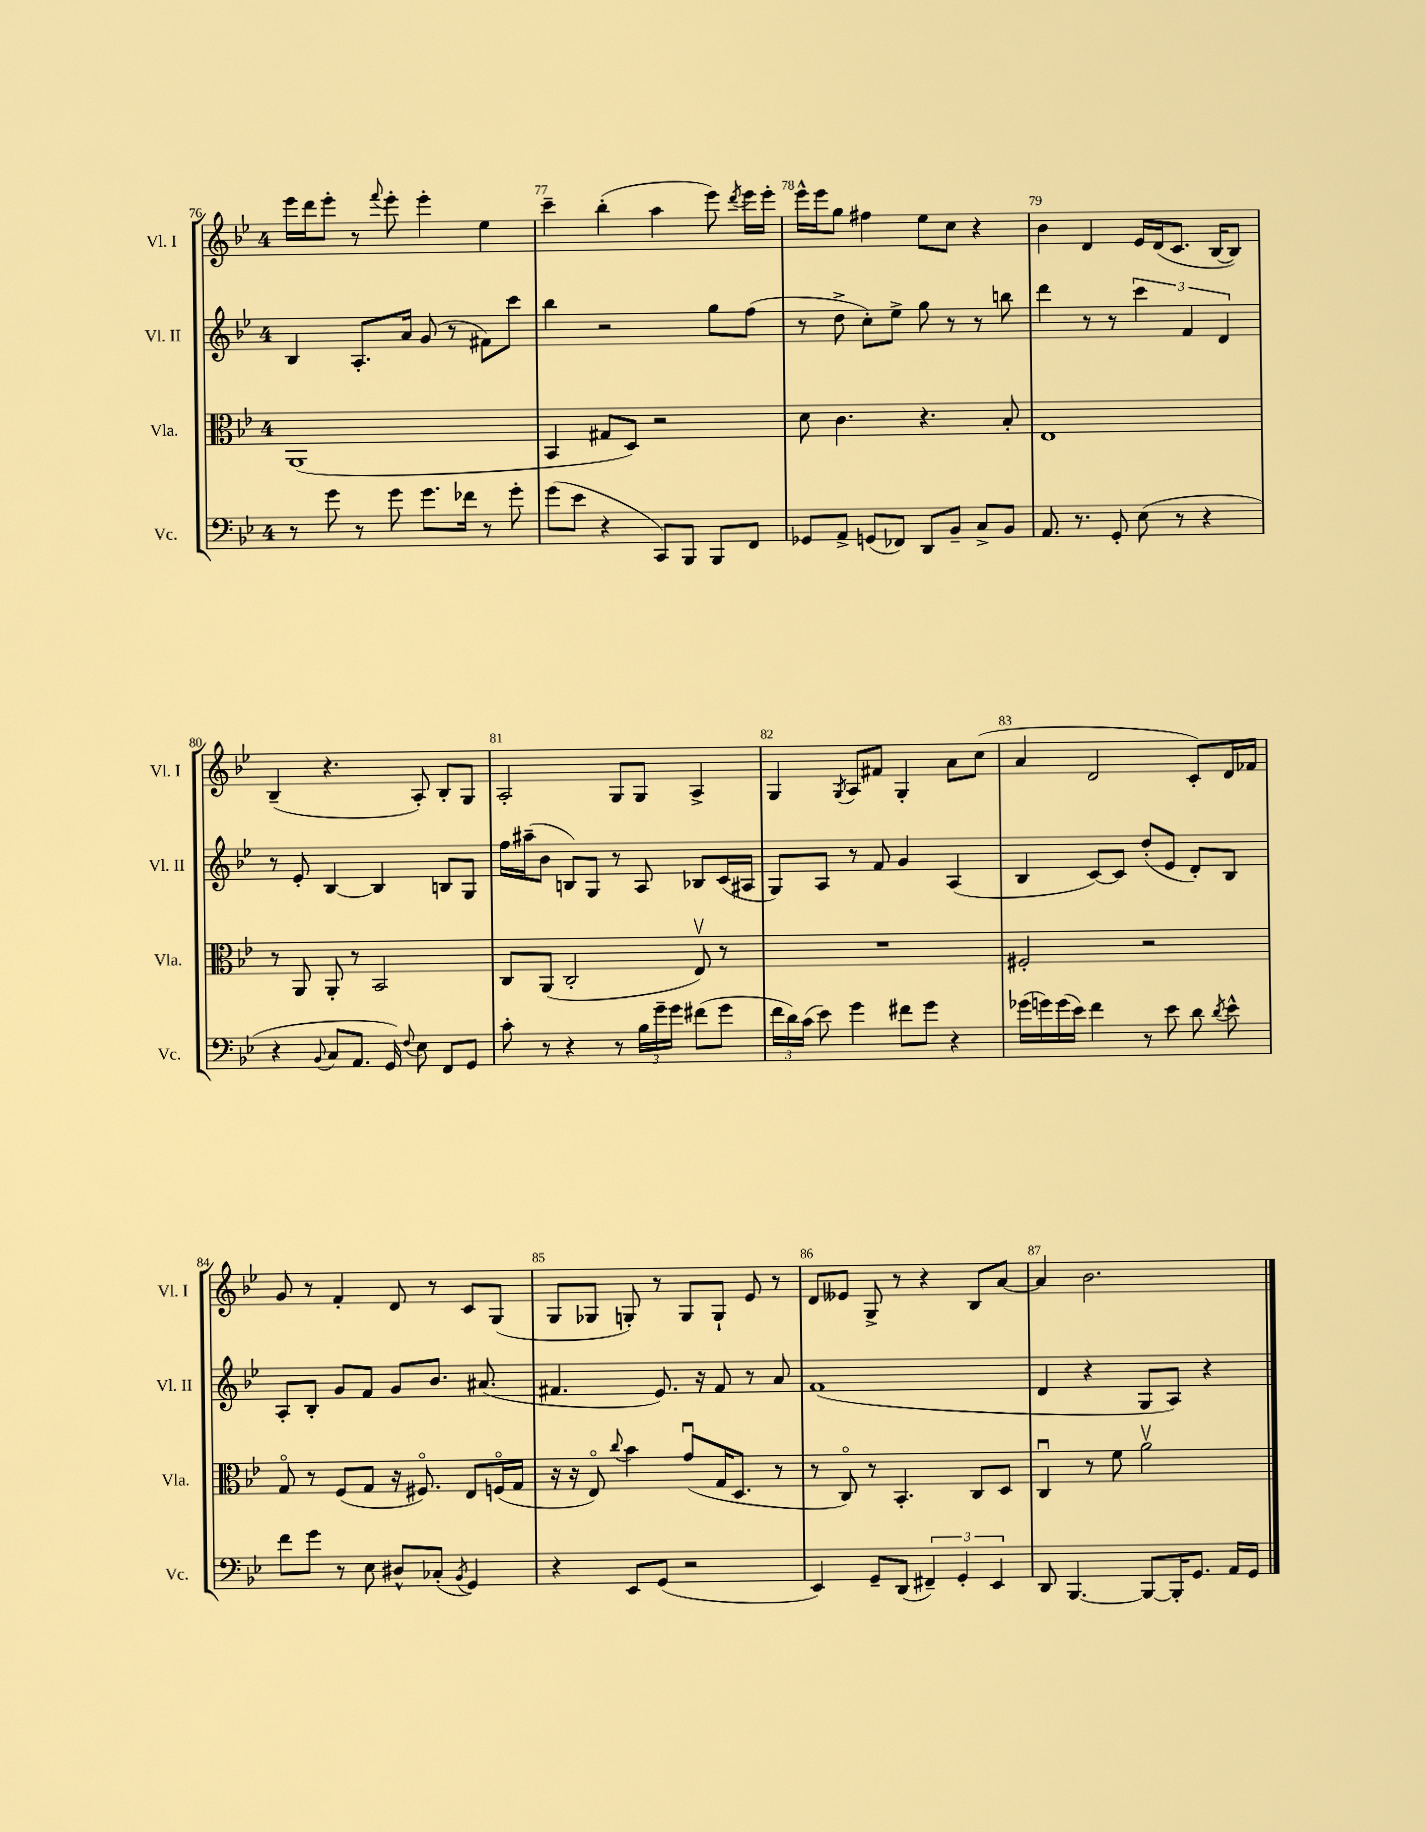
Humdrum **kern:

**kern	**kern	**kern	**kern
*staff4	*staff3	*staff2	*staff1
*clefF4	*clefC3	*clefG2	*clefG2
*k[b-e-]	*k[b-e-]	*k[b-e-]	*k[b-e-]
*M4/4	*M4/4	*M4/4	*M4/4
8r	(1AA	4B-	16eee-
.	.	.	16ddd
8g	.	.	8eee-'
8r	.	8.A'	8r
.	.	.	8qqfff
8g	.	.	8eee-'
.	.	16a	.
8.g	.	(8g	4eee-'
.	.	8r	.
16f-	.	.	.
8r	.	8f#)	4ee-
8g'	.	8ccc	.
=	=	=	=
(8g	4BB-	4bb-	4ccc~
8e-	.	.	.
4r	8G#	2r	(4bb-'
.	8D)	.	.
8CC)	2r	.	4aa
8BBB-	.	.	.
8BBB-	.	8gg	8eee-)
.	.	.	8qddd
8FF	.	(8ff	16eee-
.	.	.	16eee-'
=	=	=	=
8GG-	8d	8r	16eee-^^
.	.	.	16eee-
8AA^	4.c	8dd^	8gg
(8GG	.	8cc')	4ff#
8FF-)	.	8ee-^	.
8DD	4.r	8gg	8ee-
8BB-~	.	8r	8cc
8C^	.	8r	4r
8BB-	8B-'	8bb	.
=	=	=	=
8.AA	1E-	4ddd	4b-
8.r	.	.	.
.	.	8r	4d
8GG'	.	8r	.
(8E-	.	6ccc	16e-
.	.	.	(16d
8r	.	.	8.c
.	.	6f	.
4r	.	.	.
.	.	.	[16B-
.	.	6d	.
.	.	.	8B-])
=	=	=	=
4r	8r	8r	(4B-~
.	8AA	8e-'	.
8qqBB-	.	.	.
8C	8AA'	[4B-	4.r
8.AA	8r	.	.
.	2BB-	4B-]	.
16GG)	.	.	.
8qqF	.	.	.
8E-	.	.	8A')
8FF	.	8B	8B-'
8GG	.	8G	8G
=	=	=	=
8c'	8C	16ff	2A'
.	.	(16aa#~	.
8r	(8AA	8b-	.
4r	2C'	8B)	.
.	.	8G	.
8r	.	8r	8G
24B-	.	8A	8G
24g~	.	.	.
24g	.	.	.
(8f#	8E-v)	8B-	4A^
8g	8r	(16c	.
.	.	16A#	.
=	=	=	=
24f	1r	8G)	4G
24d)	.	.	.
(24c	.	.	.
8e-)	.	8A	.
.	.	.	8qG
4g	.	8r	8A
.	.	8f	8f#
8f#	.	4g	4G'
8g	.	.	.
4r	.	(4A	8a
.	.	.	(8cc
=	=	=	=
(16g-	2F#'	4B-	4a
16g)	.	.	.
(16g	.	.	.
16e-)	.	.	.
4f	.	[8c)	2d
.	.	8c]	.
8r	2r	(8dd'	.
8e-	.	8e-	.
8d	.	8d')	8c')
8qd	.	.	.
8e-^^	.	8B-	16d
.	.	.	16f-
=	=	=	=
8f	8Go	8A'	8g
8g	8r	8B-'	8r
8r	(8F	8g	4f'
8E-	8G	8f	.
8D#^^	16r	8g	8d
.	8.F#o)	.	.
(8C-'	.	8.b-	8r
8qBB-	.	.	.
4GG)	8E-	.	8c
.	.	(8.a#	.
.	(16Fo	.	(8G
.	16G	.	.
=	=	=	=
4r	16r	4.f#	8G
.	16r	.	.
.	8E-o)	.	8G-
.	8qqcc	.	.
8EE-	4b-	.	8G')
(8GG	.	8.e-)	8r
2r	(8gu	.	8G
.	.	16r	.
.	16G	8f#	8G`
.	8.D	.	.
.	.	8r	8e-
.	8r	8a	8r
=	=	=	=
4EE-)	8r	(1f	8d
.	8Co)	.	8e--
8GG~	8r	.	8G^
(8DD	4.BB-'	.	8r
6FF#~)	.	.	4r
6GG'	.	.	.
.	8C	.	8B-
6EE-	.	.	.
.	8D	.	[8a
=	=	=	=
8DD	4Cu	4d	4a]
[4.BBB-	.	.	.
.	8r	4r	2.b-
.	8f	.	.
8BBB-_	2av	8G	.
16BBB-']	.	8A)	.
8.GG	.	.	.
.	.	4r	.
16AA	.	.	.
16GG	.	.	.
==	==	==	==
*-	*-	*-	*-
